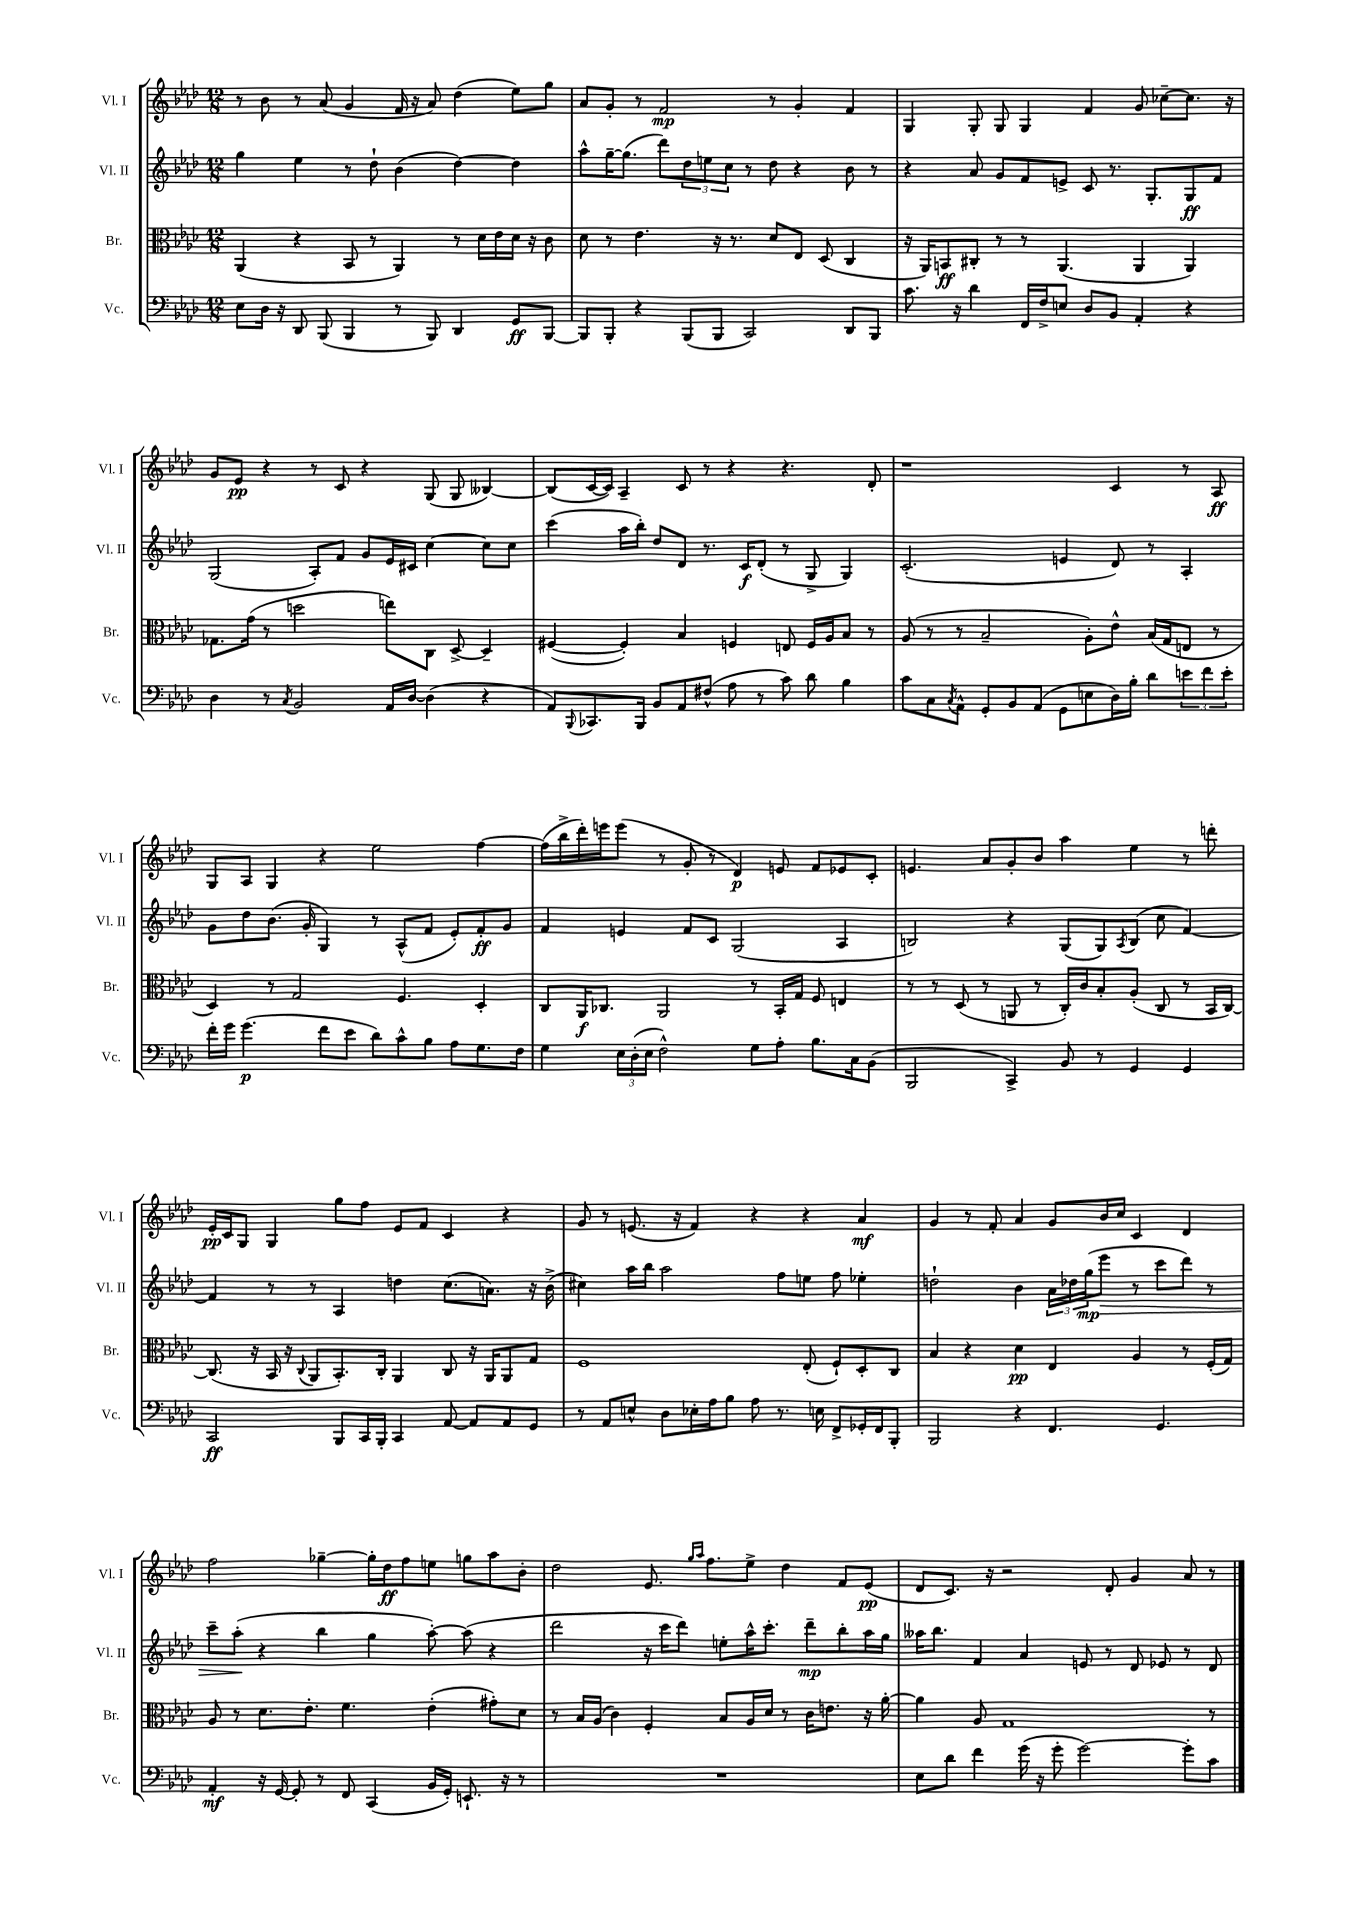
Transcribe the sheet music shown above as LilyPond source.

<<
\new StaffGroup <<
\new Staff = "s0" \with { instrumentName = "Vl. I" shortInstrumentName = "Vl. I" } {
    \clef treble \key aes \major \numericTimeSignature \time 12/8
    r8 bes'8 r8 aes'8( g'4 f'16 r16 aes'8) des''4( ees''8) g''8 |
    aes'8 g'8-. r8 f'2\mp r8 g'4-. f'4 |
    g4 g8-. g8 g4 f'4 g'8 ces''8~-- ces''8. r16 |
    g'8 ees'8\pp r4 r8 c'8 r4 g8( g8 beses4~) |
    beses8( c'16~ c'16) aes4-- c'8 r8 r4 r4. des'8-. |
    r1 c'4 r8 aes8\ff |
    g8 aes8 g4 r4 ees''2 f''4~ |
    f''16( bes''16-> des'''16-.) e'''16 e'''8( r8 g'8-. r8 des'4\p) e'8 f'8 ees'8 c'8-. |
    e'4. aes'8 g'8-. bes'8 aes''4 ees''4 r8 d'''8-. |
    ees'16-.\pp c'16 g8 g4 g''8 f''8 ees'8 f'8 c'4 r4 |
    g'8 r8 e'8.( r16 f'4) r4 r4 aes'4\mf |
    g'4 r8 f'8-. aes'4 g'8 bes'16 c''16 c'4 des'4 |
    f''2 ges''4~-- ges''16-. des''16\ff f''8 e''8 g''8 aes''8 bes'8-. |
    des''2 ees'8. \grace { g''16 aes''16 } f''8. ees''8-> des''4 f'8 ees'8\pp( |
    des'8 c'8.) r16 r2 des'8-. g'4 aes'8 r8 \bar "|." |
}
\new Staff = "s1" \with { instrumentName = "Vl. II" shortInstrumentName = "Vl. II" } {
    \clef treble \key aes \major \numericTimeSignature \time 12/8
    g''4 ees''4 r8 des''8-! bes'4( des''4~) des''4 |
    aes''8-^ g''16~-- g''8.( des'''8) \tuplet 3/2 { des''8 e''8 c''8 } r8 des''8 r4 bes'8 r8 |
    r4 aes'8 g'8 f'8 e'8-> c'8 r8. g8.-. g8\ff f'8 |
    g2( aes8-.) f'8 g'8 ees'16 cis'16 c''4~ c''8 c''8 |
    c'''4( aes''16 bes''16-.) des''8 des'8 r8. c'16\f des'8-.( r8 g8-> g4) |
    c'2.-.( e'4 des'8) r8 aes4-. |
    g'8 des''8 bes'8.( g'16-. g4) r8 aes8-^( f'8 ees'8-.) f'8-.\ff g'8 |
    f'4 e'4 f'8 c'8 g2( aes4 |
    b2) r4 g8( g8) \acciaccatura { aes8 } b8( c''8 f'4~) |
    f'4 r8 r8 aes4 d''4 c''8.( a'8.) r16 bes'16->( |
    cis''4) aes''16 bes''16 aes''2 f''8 e''8 f''8 ees''4-. |
    d''2-! bes'4 \tuplet 3/2 { aes'16 des''16 g''16\mp( } ees'''8\> r8 c'''8 des'''8) r8 |
    c'''8-- aes''8-.\!( r4 bes''4 g''4 aes''8~-.) aes''8( r4 |
    des'''2 r16 c'''16 des'''8) e''8-. aes''16-^ c'''8.-. des'''8--\mp bes''8-. aes''16 g''16 |
    aeses''16 bes''8. f'4 aes'4 e'8 r8 des'8 ees'8 r8 des'8 \bar "|." |
}
\new Staff = "s2" \with { instrumentName = "Br." shortInstrumentName = "Br." } {
    \clef alto \key aes \major \numericTimeSignature \time 12/8
    aes,4( r4 bes,8 r8 aes,4) r8 des'16 ees'16 des'16 r16 c'8 |
    des'8 r8 ees'4. r16 r8. des'8 ees8 des8( c4 |
    r16 aes,16) b,8\ff cis8-. r8 r8 aes,4.( aes,4 aes,4) |
    ges8. g'16( r8 d''2 e''8) c8 des8~-> des4-- |
    fis4~( fis4-.) bes4 f4 e8 f16 aes16 bes8 r8 |
    aes8( r8 r8 bes2-- aes8-.) ees'8-^ bes16( g16 e8 r8 |
    des4) r8 g2 f4. des4-. |
    c8 aes,16\f ces8. aes,2 r8 bes,16-. g16 f8 e4 |
    r8 r8 des8( r8 a,8 r8 c16-.) c'16 bes8-. aes8-.( c8 r8 bes,16 c16~) |
    c8.( r16 bes,16 r16 \appoggiatura { c8 } aes,8 bes,8.-.) c16-. aes,4 c8 r16 aes,16 aes,8 g8 |
    f1 ees8-.( f8-!) des8-. c8 |
    bes4 r4 des'4\pp ees4 aes4 r8 f16-.( g16) |
    aes8 r8 des'8. ees'8.-. f'4. ees'4-.( gis'8-.) des'8 |
    r8 bes16 aes16( c'4) f4-. bes8 aes16 des'16 r8 c'16 e'8. r16 aes'16~-. |
    aes'4 aes8 g1 r8 \bar "|." |
}
\new Staff = "s3" \with { instrumentName = "Vc." shortInstrumentName = "Vc." } {
    \clef bass \key aes \major \numericTimeSignature \time 12/8
    ees8 des16 r16 des,8 bes,,8( bes,,4 r8 bes,,8) des,4 g,8\ff bes,,8~ |
    bes,,8 bes,,8-. r4 bes,,8( bes,,8 c,2) des,8 bes,,8 |
    c'8. r16 des'4 f,16 f16-> e8 des8 bes,8 aes,4-. r4 |
    des4 r8 \acciaccatura { c8 } bes,2 aes,16 des16~ des4( r4 |
    aes,8) \appoggiatura { bes,,8 } ces,8. bes,,16 bes,8 aes,8 fis8-^( aes8 r8 c'8) des'8 bes4 |
    c'8 c8 \acciaccatura { c8 } aes,8-^ g,8-. bes,8 aes,8( g,8 e8 des16) bes16-. des'8 \tuplet 3/2 { e'8 f'8 e'8-. } |
    f'16-. g'16 g'4.\p( f'8 ees'8 des'8) c'8-^ bes8 aes8 g8. f16 |
    g4 \tuplet 3/2 { ees16 des16-.( ees16 } f2-^) g8 aes8-. bes8. c16 bes,8( |
    bes,,2 c,4->) bes,8 r8 g,4 g,4 |
    c,2\ff bes,,8 c,16 bes,,16-. c,4 aes,8~ aes,8 aes,8 g,8 |
    r8 aes,8 e8-^ des8 ees16-. aes16 bes8 aes8 r8. e16 f,8-> ges,16-. f,16 bes,,8-. |
    bes,,2 r4 f,4. g,4. |
    aes,4-.\mf r16 g,16~ g,8-. r8 f,8 c,4( bes,16 g,16-.) e,8.-! r16 r8 |
    R1. |
    ees8 des'8 f'4 g'16( r16 g'8-. g'2~) g'8-. c'8 \bar "|." |
}
>>
>>
\layout { \context { \Score \remove "Bar_number_engraver" } }
